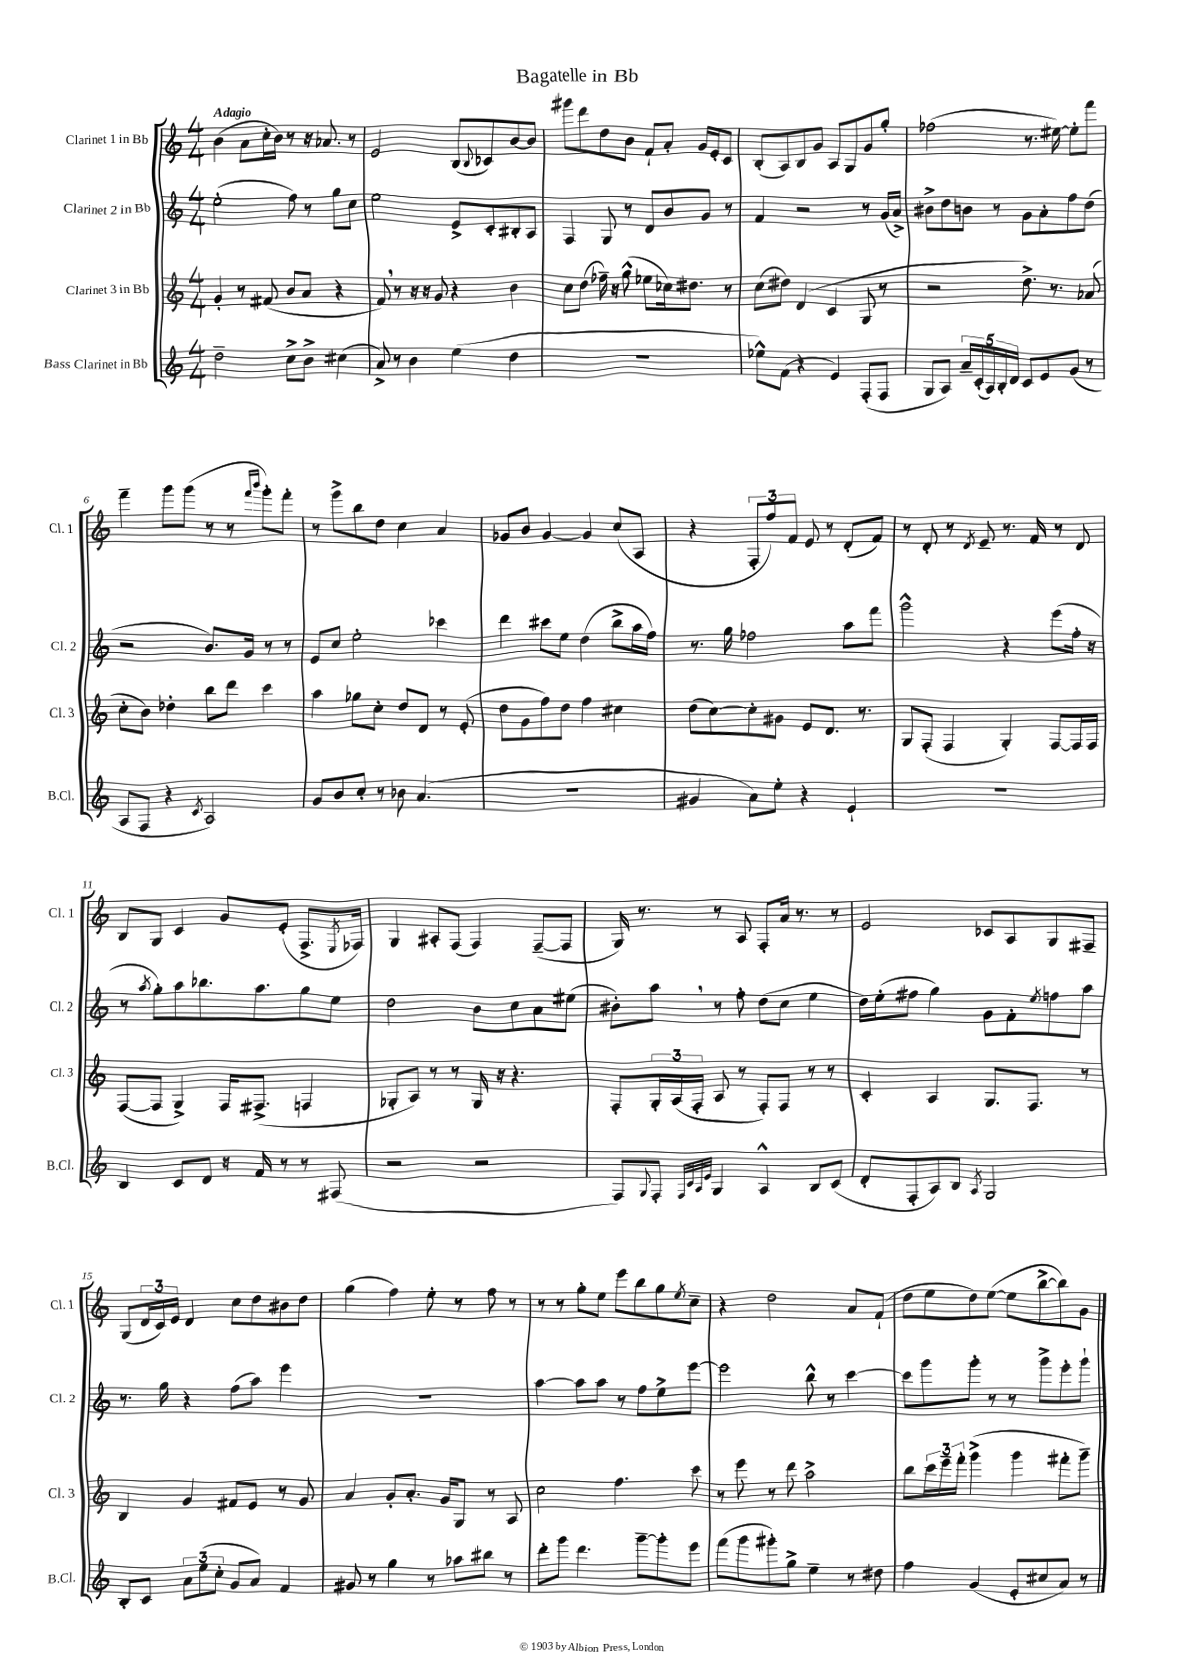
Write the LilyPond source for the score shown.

\header { title = "Bagatelle in Bb" }
<<
\new StaffGroup <<
\new Staff = "s0" \with { instrumentName = "Clarinet 1 in Bb" shortInstrumentName = "Cl. 1" } {
    \clef treble \key c \major \numericTimeSignature \time 4/4 \tempo "Adagio"
    b'4( a'8 c''16-. b'16) r8 r16 aes'8. r8 |
    e'2 b8( \appoggiatura { b8 } ces'8) b'8~ b'8 |
    gis'''8 d'''8 d''8 b'8 f'8-! a'8-. g'16 e'16-. c'8 |
    b8-.( a8) b8 g'8 a8 g8 g'8 g''8-. |
    fes''2( r8. eis''16~) eis''8-. f'''8 |
    f'''4-- g'''8 g'''8( r8 r8 \grace { f'''16 b'''16 } g'''8-.) f'''8-. |
    r8 g'''8-> b''8 d''8 c''4 a'4 |
    ges'8 b'8 ges'4~ ges'4 c''8( a8 |
    r4 \tuplet 3/2 { f8-. f''8) f'8 } e'8 r8 d'8-.( f'8) |
    r8 d'8-. r8 \acciaccatura { d'8 } e'8-- r8. f'16 r8 d'8 |
    b8 g8 c'4 g'8 e'8-.( f8.-> \acciaccatura { e8 } fes16) |
    g4 ais8-. f8( f4) f8~--( f8 |
    g16) r8. r8 a8 f8-. a'16 r8. r8 |
    e'2 ces'8 a8 g8 fis8-- |
    g8( \tuplet 3/2 { d'16 c'16) e'16 } d'4 c''8 d''8 bis'8 d''8 |
    g''4( f''4) e''8-. r8 f''8 r8 |
    r8 r8 g''8-. e''8 e'''8 b''8 g''8 \acciaccatura { e''8 } c''8-- |
    r4 d''2 a'8 f'8-!( |
    d''8 e''8 d''8) e''8~( e''8 b''8~-> b''8) g'8 \bar "|." |
}
\new Staff = "s1" \with { instrumentName = "Clarinet 2 in Bb" shortInstrumentName = "Cl. 2" } {
    \clef treble \key c \major \numericTimeSignature \time 4/4
    e''2-.( f''8) r8 g''8 c''8 |
    e''2 e'8-> c'8-. bis8-. a8 |
    f4 g8 r8 d'8 b'8 g'8 r8 |
    f'4 r2 r8 g'16( a'16->) |
    bis'8-> d''8 b'8 r8 g'8 a'8-. f''8 d''8( |
    r2 b'8.) g'16 r8 r8 |
    e'8 c''8 e''2-. ces'''4 |
    d'''4 cis'''8 e''8 d''4( b''8-> a''16 f''16) |
    r8. g''16 fes''2 a''8 f'''8 |
    g'''2-^ r4 e'''8( f''16-. r16 |
    r8 \acciaccatura { a''8 } g''8-.) a''8 bes''8. a''8. g''8 e''8 |
    d''2 b'8 c''8 a'8 eis''8( |
    bis'8-.) a''8 \breathe r8 f''8-. d''8( c''8 e''4 |
    d''16) e''16-.( fis''8 g''4) g'8 f'8-. \acciaccatura { e''8 } f''8 a''8 |
    r8. g''16 r4 f''8( a''8) e'''4 |
    R1 |
    a''4~ a''8 a''8 r8 f''8 e''8-> e'''8~ |
    e'''2 b''8-^ r8 c'''4~ |
    c'''8 g'''8 g'''8-. r8 r8 g'''8-> e'''8-. g'''8-! \bar "|." |
}
\new Staff = "s2" \with { instrumentName = "Clarinet 3 in Bb" shortInstrumentName = "Cl. 3" } {
    \clef treble \key c \major \numericTimeSignature \time 4/4
    g'4-. r8 fis'8( b'8 a'8 r4 |
    f'8) \breathe r8 r16 r16 g'8 r4 b'4 |
    c''8 d''8( fes''16--) r16 g''8-^( ees''8 ces''16) dis''8. r8 |
    c''8( dis''8) d'4( c'4 g8 r8 |
    r2 d''8.->) r8. aes'8( |
    c''8-. b'8) des''4-. b''8 d'''8 c'''4 |
    a''4 ges''8 c''8-. d''8 d'8 r8 e'8-.( |
    d''8 g'8 f''8) d''8 f''4 cis''4 |
    d''8( c''8~) c''8-. gis'8 e'8 d'8. r8. |
    g8 f8-.( f4 g4-.) f8~ f16 f16 |
    f8~( f8 g4->) f16 fis8.->( f4 |
    ges8-. a8) r8 r8 ges16 r16 r4. |
    f8-. \tuplet 3/2 { g16-. a16( f16-. } a8 r8 f8-.) f8 r8 r8 |
    c'4-. a4 g8. f8. r8 |
    b4 g'4 fis'8 e'8 r8 g'8 |
    a'4 g'8-. a'8.-. g'16 g8 r8 a8 |
    c''2 f''4. c'''8 |
    r8 e'''8 r8 d'''8 a''2-> |
    b''8 \tuplet 3/2 { c'''16 e'''16-- f'''16-. } g'''4->( g'''4 fis'''8-. g'''8--) \bar "|." |
}
\new Staff = "s3" \with { instrumentName = "Bass Clarinet in Bb" shortInstrumentName = "B.Cl." } {
    \clef treble \key c \major \numericTimeSignature \time 4/4
    d''2-- c''8-> b'8-> cis''4( |
    a'8->) r8 b'4 e''4( d''4 |
    R1 |
    ees''8-^) f'8( r4 e'4) f8-.( f8 |
    g8 a8) \tuplet 5/4 { a'16-- c'16-.( a16) b16-. d'16 } c'8 e'8 g'8( r8 |
    a8 f8 r4 \acciaccatura { c'8 } a2) |
    g'8 b'8 c''8-. r8 bes'8 a'4.( |
    R1 |
    gis'4 a'8) e''8-. r4 e'4-! |
    R1 |
    b4 c'8 d'8 r16 f'16 r8 r8 fis8( |
    r2 r2 |
    f8) \appoggiatura { g8 } f8-. \grace { f32 c'32 a32 e'32 } g4 a4-^ b8 c'8( |
    d'8-. f8-. a8) b8 \acciaccatura { a8 } g2 |
    b8-. c'8 \tuplet 3/2 { a'8 e''8( c''8-. } g'8 a'8) f'4 |
    gis'8 r8 g''4 r8 aes''8 bis''8 r8 |
    d'''8-. g'''8 d'''4. g'''8~-- g'''8-. e'''8 |
    f'''8( g'''8 gis'''8-.) g''8-> e''4-- r8 dis''8 |
    f''4 g'4( e'8-. cis''8 a'8) r8 \bar "|." |
}
>>
>>
